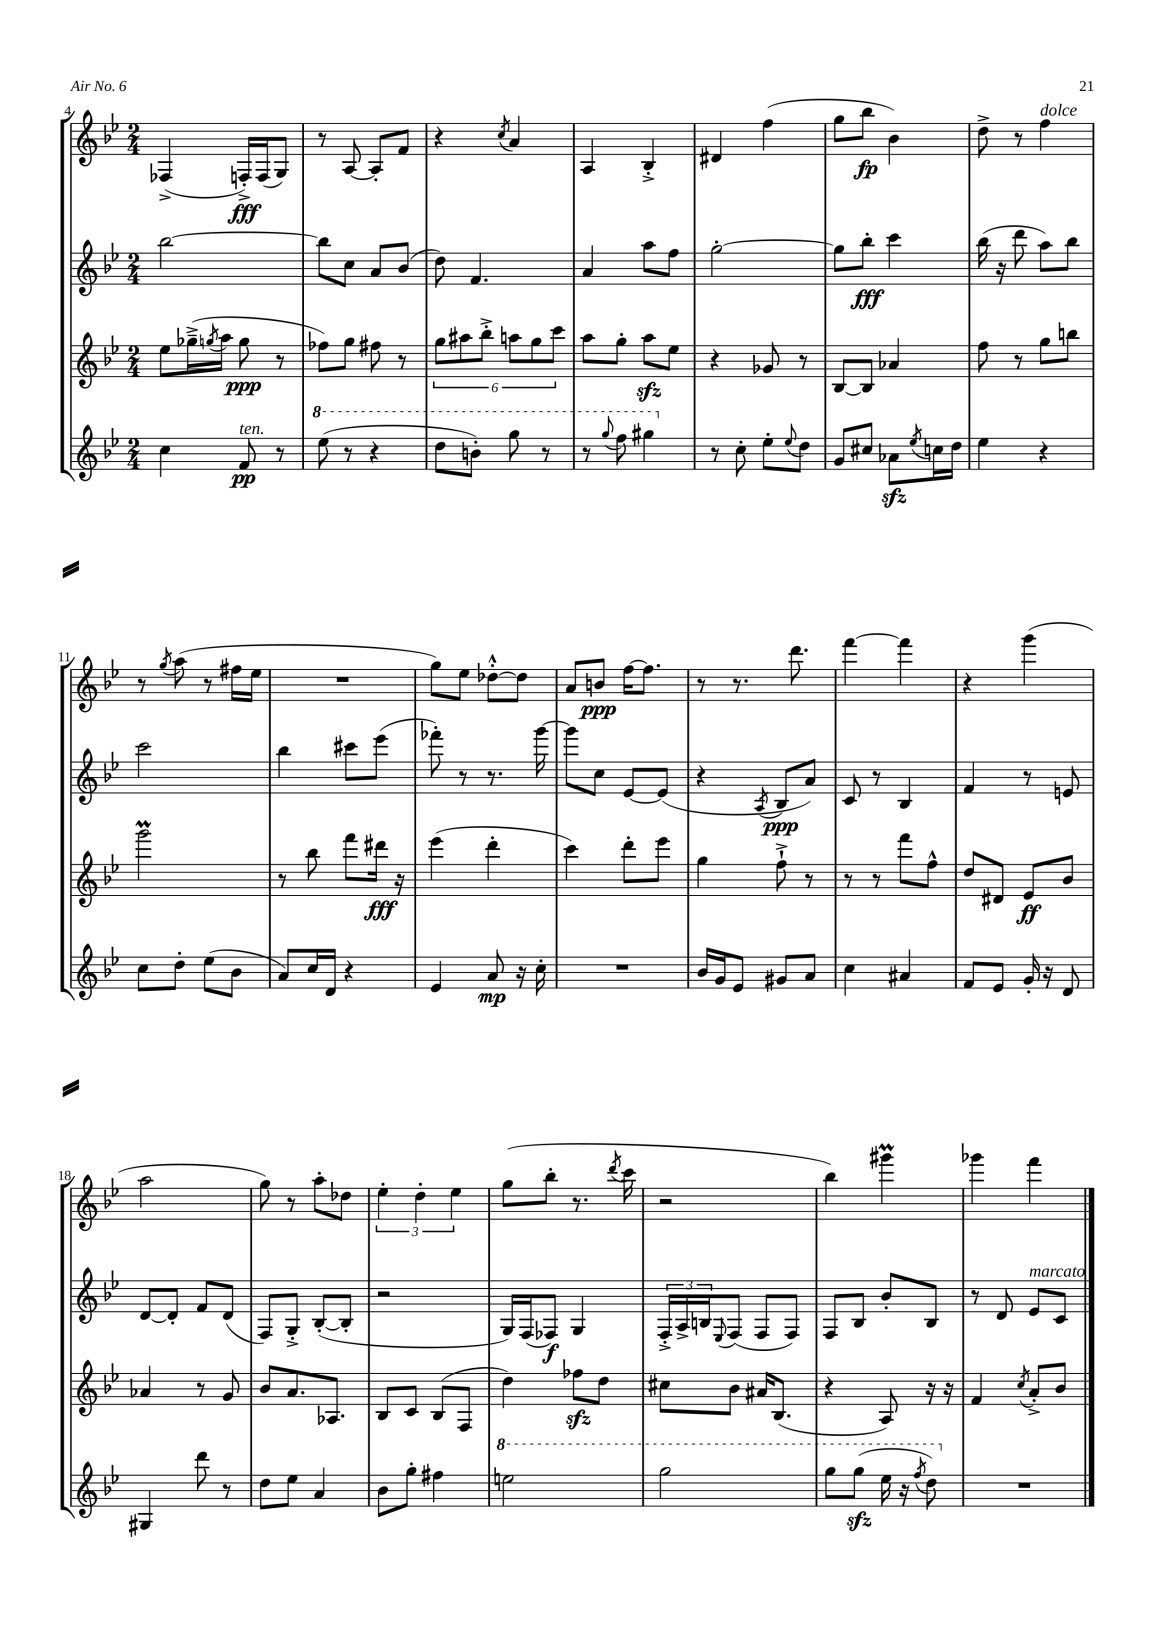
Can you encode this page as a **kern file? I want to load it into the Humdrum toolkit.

**kern	**dynam	**kern	**dynam	**kern	**dynam	**kern	**dynam
*part4	*part4	*part3	*part3	*part2	*part2	*part1	*part1
*staff4	*staff4	*staff3	*staff3	*staff2	*staff2	*staff1	*staff1
*clefG2	*	*clefG2	*	*clefG2	*	*clefG2	*
*k[b-e-]	*	*k[b-e-]	*	*k[b-e-]	*	*k[b-e-]	*
*M2/4	*	*M2/4	*	*M2/4	*	*M2/4	*
=4	=4	=4	=4	=4	=4	=4	=4
4cc\	.	8ee-\L	.	[2bb-\	.	(4F-X^/	.
.	.	(16gg-X~^\L	.	.	.	.	.
.	.	8qggn/	.	.	.	.	.
.	.	16aa\JJ	.	.	.	.	.
!LO:TX:a:i:t=ten.	!	!	!	!	!	!	!
8f/	pp	8gg\	ppp	.	.	16Fn'^/LL)	fff
.	.	.	.	.	.	(16F/J	.
8r	.	8r	.	.	.	8G/J)	.
=5	=5	=5	=5	=5	=5	=5	=5
*8va	*	*	*	*	*	*	*
(8eee-\	.	8ff-X\L)	.	8bb-\L]	.	8r	.
8r	.	8gg\J	.	8cc\J	.	[8A/	.
4r	.	8ff#X\	.	8a/L	.	8A'/L]	.
.	.	8r	.	(8b-/J	.	8f/J	.
=6	=6	=6	=6	=6	=6	=6	=6
8ddd\L	.	12gg\L	.	8dd\)	.	4r	.
.	.	12aa#X\	.	.	.	.	.
8bbn'\J)	.	.	.	4.f/	.	.	.
.	.	12bb-'^\J	.	.	.	.	.
.	.	.	.	.	.	8qcc/	.
8ggg\	.	12aan\L	.	.	.	4a/	.
.	.	12gg\	.	.	.	.	.
8r	.	.	.	.	.	.	.
.	.	12ccc\J	.	.	.	.	.
=7	=7	=7	=7	=7	=7	=7	=7
8r	.	8aa\L	.	4a/	.	4A/	.
8qqggg/	.	.	.	.	.	.	.
8fff\	.	8gg'\J	.	.	.	.	.
4ggg#X\	.	8aazz\L	.	8aa\L	.	4B-'^/	.
.	.	8ee-\J	.	8ff\J	.	.	.
=8	=8	=8	=8	=8	=8	=8	=8
*X8va	*	*	*	*	*	*	*
8r	.	4r	.	[2gg'\	.	4d#X/	.
8cc'\	.	.	.	.	.	.	.
8ee-'\L	.	8g-X/	.	.	.	(4ff\	.
8qqee-/	.	.	.	.	.	.	.
8dd\J	.	8r	.	.	.	.	.
=9	=9	=9	=9	=9	=9	=9	=9
8g/L	.	[8B-/L	.	8gg\L]	.	8gg\L	.
8cc#X/J	.	8B-/J]	.	8bb-'\J	fff	8bb-\J	fp
8a-Xzz\L	.	4a-X/	.	4ccc\	.	4b-\)	.
8qee-/	.	.	.	.	.	.	.
16ccn\L	.	.	.	.	.	.	.
16dd\JJ	.	.	.	.	.	.	.
=10	=10	=10	=10	=10	=10	=10	=10
4ee-\	.	8ff\	.	(16bb-\	.	8dd^\	.
.	.	.	.	16r	.	.	.
.	.	8r	.	8ddd\	.	8r	.
!	!	!	!	!	!	!LO:TX:a:i:t=dolce	!
4r	.	8gg\L	.	8aa\L)	.	4ff\	.
.	.	8bbn\J	.	8bb-\J	.	.	.
!!LO:LB:g=z
=11	=11	=11	=11	=11	=11	=11	=11
8cc\L	.	2gggM\	.	2ccc\	.	8r	.
.	.	.	.	.	.	8qgg/	.
8dd'\J	.	.	.	.	.	(8aa\	.
(8ee-\L	.	.	.	.	.	8r	.
8b-\J	.	.	.	.	.	16ff#X\LL	.
.	.	.	.	.	.	16ee-\JJ	.
=12	=12	=12	=12	=12	=12	=12	=12
8a/L)	.	8r	.	4bb-\	.	2r	.
16cc/L	.	8bb-\	.	.	.	.	.
16d/JJ	.	.	.	.	.	.	.
4r	.	8fff\L	.	8ccc#X\L	.	.	.
.	.	16ddd#X\Jk	fff	(8eee-\J	.	.	.
.	.	16r	.	.	.	.	.
=13	=13	=13	=13	=13	=13	=13	=13
4e-/	.	(4eee-\	.	8fff-X'\)	.	8gg\L)	.
.	.	.	.	8r	.	8ee-\J	.
8a/	mp	4ddd'\	.	8.r	.	[8dd-X'^^\L	.
16r	.	.	.	.	.	8dd-\J]	.
16cc'\	.	.	.	[16ggg\	.	.	.
=14	=14	=14	=14	=14	=14	=14	=14
2r	.	4ccc\)	.	8ggg\L]	.	8a/L	.
.	.	.	.	8cc\J	.	8bn/J	ppp
.	.	8ddd'\L	.	[8e-/L	.	[16ff\KL	.
.	.	.	.	.	.	8.ff\J]	.
.	.	8eee-\J	.	(8e-/J]	.	.	.
=15	=15	=15	=15	=15	=15	=15	=15
16b-/LL	.	4gg\	.	4r	.	8r	.
16g/J	.	.	.	.	.	.	.
8e-/J	.	.	.	.	.	8.r	.
.	.	.	.	8qA/	.	.	.
8g#X/L	.	8ff`^\	.	8B-/L	ppp	.	.
.	.	.	.	.	.	8.ddd\	.
8a/J	.	8r	.	8a/J)	.	.	.
=16	=16	=16	=16	=16	=16	=16	=16
4cc\	.	8r	.	8c/	.	[4fff\	.
.	.	8r	.	8r	.	.	.
4a#X/	.	8fff\L	.	4B-/	.	4fff\]	.
.	.	8ff^^\J	.	.	.	.	.
=17	=17	=17	=17	=17	=17	=17	=17
8f/L	.	8dd/L	.	4f/	.	4r	.
8e-/J	.	8d#X/J	.	.	.	.	.
16g'/	.	8e-/L	ff	8r	.	(4ggg\	.
16r	.	.	.	.	.	.	.
8d/	.	8b-/J	.	8en/	.	.	.
!!LO:LB:g=z
=18	=18	=18	=18	=18	=18	=18	=18
4G#X/	.	4a-X/	.	[8d/L	.	2aa\	.
.	.	.	.	8d'/J]	.	.	.
8ddd\	.	8r	.	8f/L	.	.	.
8r	.	8g/	.	(8d/J	.	.	.
=19	=19	=19	=19	=19	=19	=19	=19
8dd\L	.	8b-/L	.	8F/L)	.	8gg\)	.
8ee-\J	.	8.a/	.	8G'^/J	.	8r	.
4a/	.	.	.	([8B-'/L	.	8aa'\L	.
.	.	8.A-X/J	.	.	.	.	.
.	.	.	.	8B-'/J]	.	8dd-X\J	.
=20	=20	=20	=20	=20	=20	=20	=20
8b-\L	.	8B-/L	.	2r	.	6ee-'\	.
8gg'\J	.	8c/J	.	.	.	.	.
.	.	.	.	.	.	6dd'\	.
4ff#X\	.	(8B-/L	.	.	.	.	.
.	.	.	.	.	.	6ee-\	.
.	.	8F/J	.	.	.	.	.
=21	=21	=21	=21	=21	=21	=21	=21
*8va	*	*	*	*	*	*	*
2eeen\	.	4dd\)	.	16G/LL)	.	(8gg\L	.
.	.	.	.	(16F/J	.	.	.
.	.	.	.	8F-X/J)	f	8bb-'\J	.
.	.	8ff-Xzz\L	.	4G/	.	8.r	.
.	.	8dd\J	.	.	.	.	.
.	.	.	.	.	.	8qddd/	.
.	.	.	.	.	.	16ccc\	.
=22	=22	=22	=22	=22	=22	=22	=22
2ggg\	.	8cc#X\L	.	24F'^/LL	.	2r	.
.	.	.	.	24A^/	.	.	.
.	.	.	.	24Bn/J	.	.	.
.	.	.	.	8qqE-/	.	.	.
.	.	8b-\J	.	(8F/J	.	.	.
.	.	16a#X/KL	.	8F/L	.	.	.
.	.	(8.B-/J	.	.	.	.	.
.	.	.	.	8F/J)	.	.	.
=23	=23	=23	=23	=23	=23	=23	=23
8ggg\L	.	4r	.	8F/L	.	4bb-\)	.
(8gggzz\J	.	.	.	8B-/J	.	.	.
16eee-\	.	8A/)	.	8b-'/L	.	4ggg#Xm\	.
16r	.	.	.	.	.	.	.
8qfff/	.	.	.	.	.	.	.
8ddd\)	.	16r	.	8B-/J	.	.	.
.	.	16r	.	.	.	.	.
=24	=24	=24	=24	=24	=24	=24	=24
*X8va	*	*	*	*	*	*	*
2r	.	4f/	.	8r	.	4ggg-X\	.
.	.	.	.	8d/	.	.	.
.	.	8qcc/	.	.	.	.	.
!	!	!	!	!LO:TX:a:i:t=marcato	!	!	!
.	.	8a'^/L	.	8e-/L	.	4fff\	.
.	.	8b-/J	.	8c/J	.	.	.
==	==	==	==	==	==	==	==
*-	*-	*-	*-	*-	*-	*-	*-
